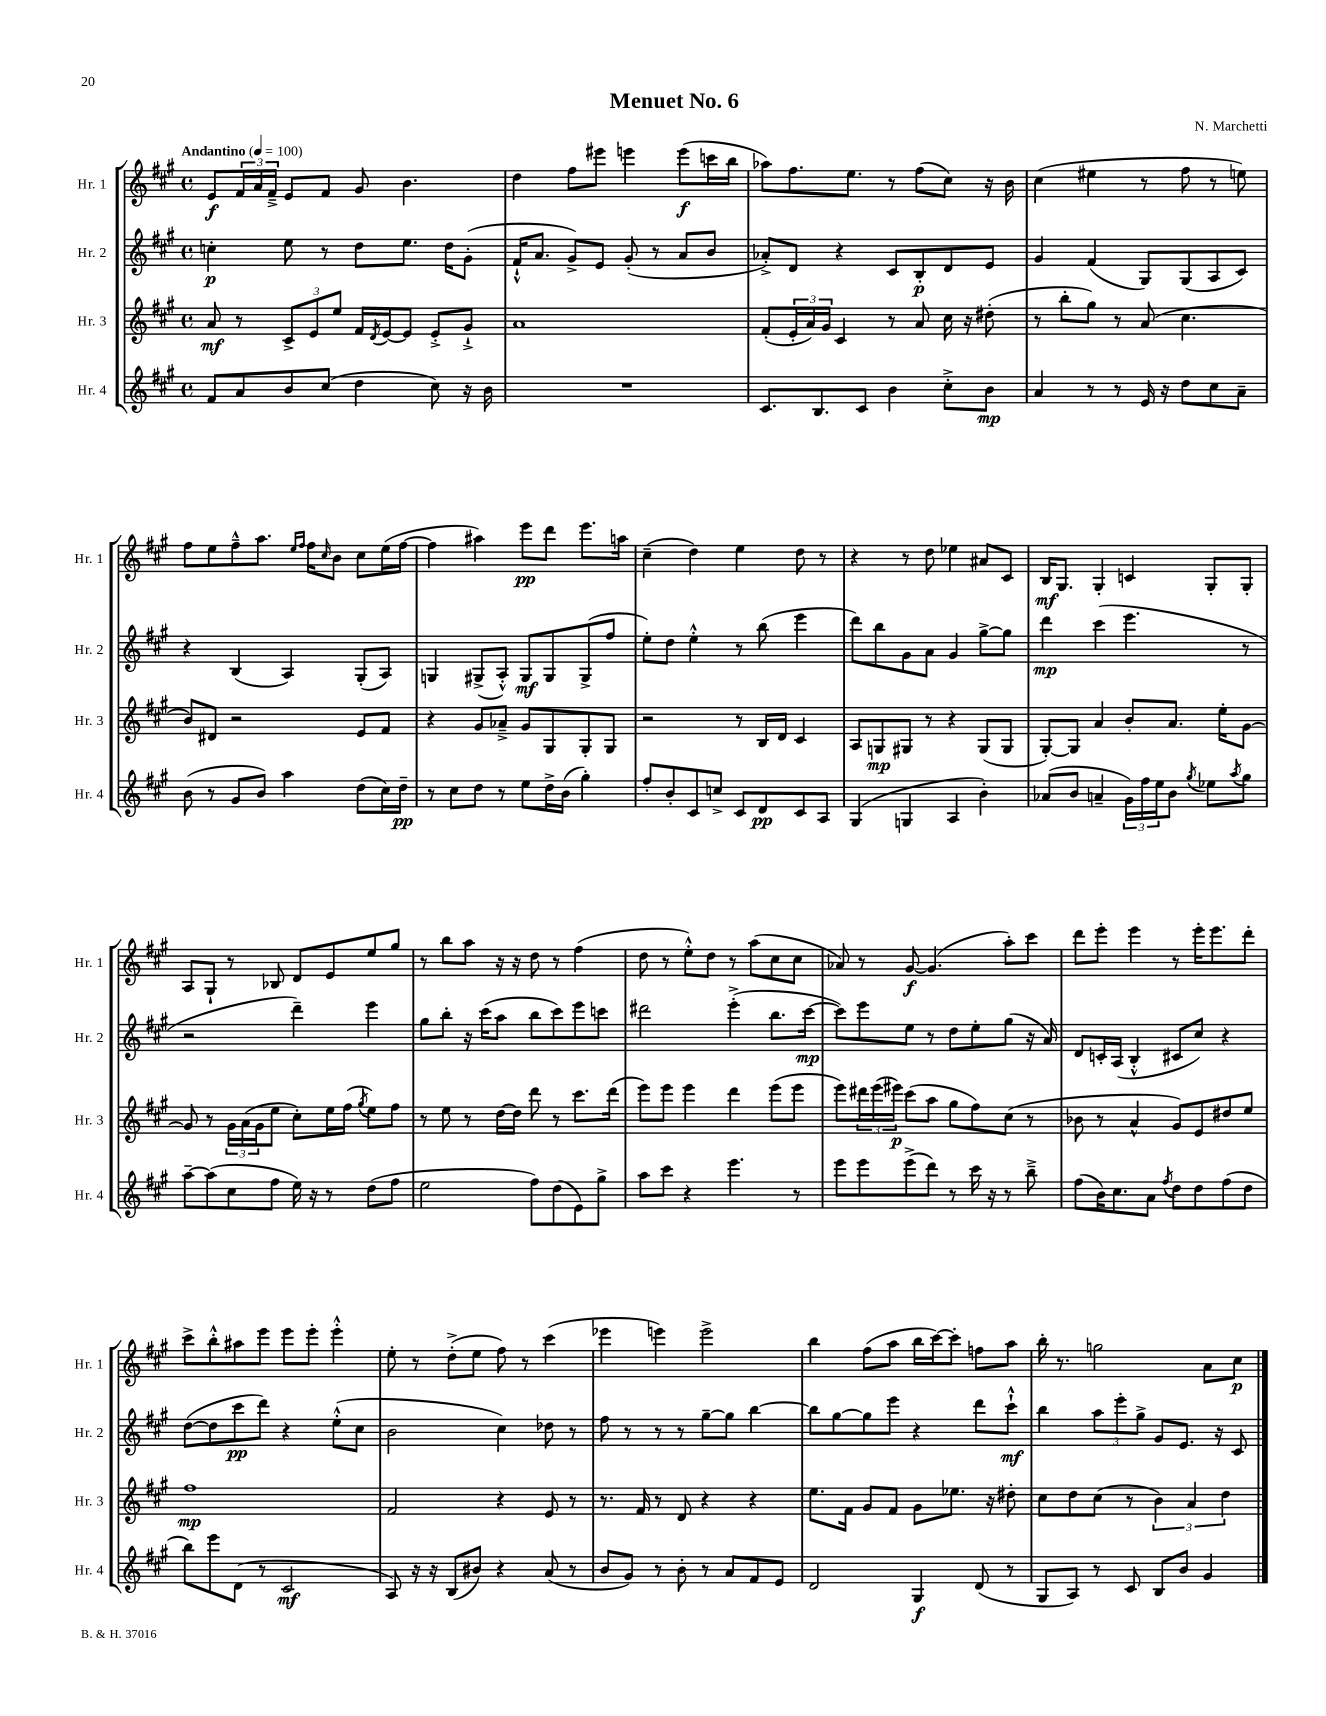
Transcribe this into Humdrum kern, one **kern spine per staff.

**kern	**dynam	**kern	**dynam	**kern	**dynam	**kern	**dynam
*part4	*part4	*part3	*part3	*part2	*part2	*part1	*part1
*staff4	*staff4	*staff3	*staff3	*staff2	*staff2	*staff1	*staff1
*I"Hr. 4	*	*I"Hr. 3	*	*I"Hr. 2	*	*I"Hr. 1	*
*I'Hr. 4	*	*I'Hr. 3	*	*I'Hr. 2	*	*I'Hr. 1	*
*clefG2	*	*clefG2	*	*clefG2	*	*clefG2	*
*k[f#c#g#]	*	*k[f#c#g#]	*	*k[f#c#g#]	*	*k[f#c#g#]	*
*M4/4	*	*M4/4	*	*M4/4	*	*M4/4	*
*met(c)	*	*met(c)	*	*met(c)	*	*met(c)	*
*MM100	*	*MM100	*	*MM100	*	*MM100	*
=1	=1	=1	=1	=1	=1	=1	=1
!	!	!	!	!	!	!LO:TX:a:B:t=Andantino	!
8f#/L	.	8a/	mf	4ccn'\	p	8e/L	f
8a/	.	8r	.	.	.	24f#/L	.
.	.	.	.	.	.	24a/	.
.	.	.	.	.	.	24f#~^/JJ	.
8b/	.	12c#^/L	.	8ee\	.	8e/L	.
.	.	12e/	.	.	.	.	.
(8cc#/J	.	.	.	8r	.	8f#/J	.
.	.	12ee/J	.	.	.	.	.
4dd\	.	16f#/LL	.	8dd\L	.	8g#/	.
.	.	8qd/	.	.	.	.	.
.	.	[16e/J	.	.	.	.	.
.	.	8e/J]	.	8.ee\J	.	4.b\	.
8cc#\)	.	8e'^/L	.	.	.	.	.
.	.	.	.	16dd\KL	.	.	.
16r	.	8g#`^/J	.	(8g#'\J	.	.	.
16b\	.	.	.	.	.	.	.
=2	=2	=2	=2	=2	=2	=2	=2
1r	.	1a	.	16f#`^^/KL	.	4dd\	.
.	.	.	.	8.a/J	.	.	.
.	.	.	.	8g#^/L)	.	8ff#\L	.
.	.	.	.	8e/J	.	8eee#X\J	.
.	.	.	.	(8g#'/	.	4eeen\	.
.	.	.	.	8r	.	.	.
.	.	.	.	8a/L	.	(8eee\L	f
.	.	.	.	8b/J	.	16cccn\L	.
.	.	.	.	.	.	16bb\JJ	.
=3	=3	=3	=3	=3	=3	=3	=3
8.c#/L	.	(8f#'/L	.	8a-X'^/L)	.	8aa-X\L)	.
.	.	24e'/L	.	8d/J	.	8.ff#\	.
.	.	24a/)	.	.	.	.	.
8.B/	.	.	.	.	.	.	.
.	.	24g#/JJ	.	.	.	.	.
.	.	4c#/	.	4r	.	.	.
.	.	.	.	.	.	8.ee\J	.
8c#/J	.	.	.	.	.	.	.
4b\	.	8r	.	8c#/L	.	8r	.
.	.	8a/	.	8B'/	p	(8ff#\L	.
8cc#'^\L	.	16cc#\	.	8d/	.	8cc#\J)	.
.	.	16r	.	.	.	.	.
8b\J	mp	(8dd#X'\	.	8e/J	.	16r	.
.	.	.	.	.	.	16b\	.
=4	=4	=4	=4	=4	=4	=4	=4
4a/	.	8r	.	4g#/	.	(4cc#\	.
.	.	8bb'\L	.	.	.	.	.
8r	.	8gg#\J)	.	(4f#/	.	4ee#X\	.
8r	.	8r	.	.	.	.	.
16e/	.	(8a/	.	8G#/L)	.	8r	.
16r	.	.	.	.	.	.	.
8dd\L	.	4.cc#\	.	(8G#/	.	8ff#\	.
8cc#\	.	.	.	8A/	.	8r	.
8a~\J	.	.	.	8c#/J)	.	8een\)	.
!!LO:LB:g=z
=5	=5	=5	=5	=5	=5	=5	=5
(8b\	.	8b/L)	.	4r	.	8ff#\L	.
8r	.	8d#X/J	.	.	.	8ee\	.
8g#/L	.	2r	.	(4B/	.	8ff#~^^\	.
8b/J)	.	.	.	.	.	8.aa\J	.
4aa\	.	.	.	4A/)	.	.	.
.	.	.	.	.	.	16qqee/LL	.
.	.	.	.	.	.	16qqff#/JJ	.
.	.	.	.	.	.	16ff#\KL	.
.	.	.	.	.	.	16qqcc#/	.
.	.	.	.	.	.	8b\J	.
(8dd\L	.	8e/L	.	(8G#'/L	.	8cc#\L	.
16cc#\L)	.	8f#/J	.	8A/J)	.	(16ee\L	.
16dd~\JJ	pp	.	.	.	.	[16ff#\JJ	.
=6	=6	=6	=6	=6	=6	=6	=6
8r	.	4r	.	4Gn/	.	4ff#\]	.
8cc#\L	.	.	.	.	.	.	.
8dd\J	.	8g#/L	.	(8G#X^/L	.	4aa#X\)	.
8r	.	8a-X~^/J	.	8A'^^/J)	.	.	.
8ee\L	.	8g#/L	.	8G#/L	mf	8eee\L	pp
16dd^\L	.	8G#/	.	8G#/	.	8ddd\J	.
(16b\JJ	.	.	.	.	.	.	.
4gg#'\)	.	8G#'/	.	(8G#^/	.	8.eee\L	.
.	.	8G#/J	.	8ff#/J	.	.	.
.	.	.	.	.	.	16aan\Jk	.
=7	=7	=7	=7	=7	=7	=7	=7
8ff#'/L	.	2r	.	8ee'\L)	.	(4cc#~\	.
8b'/	.	.	.	8dd\J	.	.	.
8c#/	.	.	.	4ee'^^\	.	4dd\)	.
8ccn^/J	.	.	.	.	.	.	.
8c#/L	.	8r	.	8r	.	4ee\	.
8d/	pp	16B/LL	.	(8bb\	.	.	.
.	.	16d/JJ	.	.	.	.	.
8c#/	.	4c#/	.	4eee\	.	8dd\	.
8A/J	.	.	.	.	.	8r	.
=8	=8	=8	=8	=8	=8	=8	=8
(4G#/	.	8A/L	.	8ddd\L)	.	4r	.
.	.	8Gn/	mp	8bb\	.	.	.
4Gn/	.	8G#X/J	.	8g#\	.	8r	.
.	.	8r	.	8a\J	.	8dd\	.
4A/	.	4r	.	4g#/	.	4ee-X\	.
4b'\)	.	(8G#/L	.	[8gg#^\L	.	8a#X/L	.
.	.	8G#/J	.	8gg#\J]	.	8c#/J	.
=9	=9	=9	=9	=9	=9	=9	=9
(8a-X/L	.	[8G#'/L)	.	4ddd\	mp	16B/KL	mf
.	.	.	.	.	.	8.G#/J	.
8b/J	.	8G#/J]	.	.	.	.	.
4an~/	.	4a/	.	(4ccc#\	.	4G#'/	.
24g#\LL)	.	8b'/L	.	4.eee\	.	4cn/	.
24ff#\	.	.	.	.	.	.	.
24ee\J	.	.	.	.	.	.	.
8b\J	.	8.a/J	.	.	.	.	.
8qgg#/	.	.	.	.	.	.	.
8ee-X\L	.	.	.	.	.	8G#'/L	.
.	.	16ee'\KL	.	.	.	.	.
8qaa/	.	.	.	.	.	.	.
8gg#\J	.	[8g#\J	.	8r	.	8G#'/J	.
!!LO:LB:g=z
=10	=10	=10	=10	=10	=10	=10	=10
[8aa~\L	.	8g#/]	.	2r	.	8A/L	.
(8aa\]	.	8r	.	.	.	8G#`/J	.
8cc#\	.	24g#\LL	.	.	.	8r	.
.	.	(24a\	.	.	.	.	.
.	.	24g#\J	.	.	.	.	.
8ff#\J	.	8ee\J	.	.	.	8B-X/	.
16ee\)	.	8cc#'\L)	.	4ddd~\)	.	8d/L	.
16r	.	.	.	.	.	.	.
8r	.	16ee\L	.	.	.	8e/	.
.	.	(16ff#\JJ	.	.	.	.	.
.	.	8qgg#/	.	.	.	.	.
(8dd\L	.	8ee\L)	.	4eee\	.	8ee/	.
8ff#\J	.	8ff#\J	.	.	.	8gg#/J	.
=11	=11	=11	=11	=11	=11	=11	=11
2ee\	.	8r	.	8gg#\L	.	8r	.
.	.	8ee\	.	8bb'\J	.	8bb\L	.
.	.	8r	.	16r	.	8aa\J	.
.	.	.	.	(16ccc#\KL	.	.	.
.	.	[16dd\LL	.	8aa\J	.	16r	.
.	.	16dd\JJ]	.	.	.	16r	.
8ff#\L)	.	8ddd\	.	8bb\L	.	8dd\	.
(8dd\	.	8r	.	8ccc#\)	.	8r	.
8e\)	.	8.ccc#\L	.	8eee\	.	(4ff#\	.
8gg#^\J	.	.	.	8cccn\J	.	.	.
.	.	(16ddd\Jk	.	.	.	.	.
=12	=12	=12	=12	=12	=12	=12	=12
8aa\L	.	8eee\L)	.	2ddd#X\	.	8dd\	.
8ccc#\J	.	8eee\J	.	.	.	8r	.
4r	.	4eee\	.	.	.	8ee'^^\L)	.
.	.	.	.	.	.	8dd\J	.
4.eee\	.	4ddd\	.	(4eee'^\	.	8r	.
.	.	.	.	.	.	(8aa\L	.
.	.	(8eee\L	.	8.bb\L	.	8cc#\	.
8r	.	8eee\J	.	.	.	8cc#\J	.
.	.	.	.	[16ccc#\Jk	mp	.	.
=13	=13	=13	=13	=13	=13	=13	=13
8eee\L	.	8eee\L)	.	8ccc#\L])	.	8a-X/)	.
8eee\	.	24ddd#X\L	.	8eee\	.	8r	.
.	.	(24eee\	.	.	.	.	.
.	.	24eee#X\JJ)	p	.	.	.	.
(8eee^\	.	(8ccc#\L	.	8ee\J	.	[8g#/	f
8ddd\J)	.	8aa\J	.	8r	.	(4.g#/]	.
8r	.	8gg#\L	.	8dd\L	.	.	.
16ccc#\	.	8ff#\)	.	8ee'\	.	.	.
16r	.	.	.	.	.	.	.
8r	.	(8cc#\J	.	(8gg#\J	.	8aa'\L)	.
8bb~^\	.	8r	.	16r	.	8ccc#\J	.
.	.	.	.	16a/)	.	.	.
=14	=14	=14	=14	=14	=14	=14	=14
(8ff#\L	.	8b-X\	.	8d/L	.	8ddd\L	.
16b\K)	.	8r	.	16cn'/L	.	8eee'\J	.
8.cc#\	.	.	.	(16A/JJ	.	.	.
.	.	4a^^/	.	4B'^^/	.	4eee\	.
8a\J	.	.	.	.	.	.	.
8qff#/	.	.	.	.	.	.	.
8dd\L	.	8g#/L)	.	8c#X/L	.	8r	.
8dd\	.	8e/	.	8cc#/J)	.	16eee'\KL	.
.	.	.	.	.	.	8.eee\	.
(8ff#\	.	8dd#X/	.	4r	.	.	.
8dd\J	.	8ee/J	.	.	.	8ddd'\J	.
!!LO:LB:g=z
=15	=15	=15	=15	=15	=15	=15	=15
8bb\L)	.	1ff#	mp	([8dd\L	.	8ccc#^\L	.
8eee\	.	.	.	8dd\]	.	8bb'^^\	.
(8d\J	.	.	.	8ccc#\	pp	8aa#X\	.
8r	.	.	.	8ddd\J)	.	8eee\J	.
2c#/	mf	.	.	4r	.	8eee\L	.
.	.	.	.	.	.	8eee'\J	.
.	.	.	.	(8ee'^^\L	.	4eee'^^\	.
.	.	.	.	8cc#\J	.	.	.
=16	=16	=16	=16	=16	=16	=16	=16
8A/)	.	2f#/	.	2b\	.	8ee'\	.
16r	.	.	.	.	.	8r	.
16r	.	.	.	.	.	.	.
(8B/L	.	.	.	.	.	(8dd'^\L	.
8b#X/J)	.	.	.	.	.	8ee\J	.
4r	.	4r	.	4cc#\)	.	8ff#\)	.
.	.	.	.	.	.	8r	.
(8a/	.	8e/	.	8dd-X\	.	(4ccc#\	.
8r	.	8r	.	8r	.	.	.
=17	=17	=17	=17	=17	=17	=17	=17
8b/L	.	8.r	.	8ff#\	.	4eee-X\	.
8g#/J)	.	.	.	8r	.	.	.
.	.	16f#/	.	.	.	.	.
8r	.	8r	.	8r	.	4eeen\)	.
8b'\	.	8d/	.	8r	.	.	.
8r	.	4r	.	[8gg#~\L	.	2eee^\	.
8a/L	.	.	.	8gg#\J]	.	.	.
8f#/	.	4r	.	[4bb\	.	.	.
8e/J	.	.	.	.	.	.	.
=18	=18	=18	=18	=18	=18	=18	=18
2d/	.	8.ee\L	.	8bb\L]	.	4bb\	.
.	.	.	.	[8gg#\	.	.	.
.	.	16f#\Jk	.	.	.	.	.
.	.	8g#/L	.	8gg#\]	.	(8ff#\L	.
.	.	8f#/J	.	8eee\J	.	8aa\J	.
4G#/	f	8g#\L	.	4r	.	16bb\LL	.
.	.	.	.	.	.	[16ccc#\J)	.
.	.	8.ee-X\J	.	.	.	8ccc#'\J]	.
(8d/	.	.	.	8ddd\L	.	8ffn\L	.
.	.	16r	.	.	.	.	.
8r	.	8dd#X'\	.	8ccc#`^^\J	mf	8aa\J	.
=19	=19	=19	=19	=19	=19	=19	=19
8G#/L	.	8cc#\L	.	4bb\	.	16bb'\	.
.	.	.	.	.	.	8.r	.
8A/J)	.	8dd\	.	.	.	.	.
8r	.	(8cc#\J	.	12aa\L	.	2ggn\	.
.	.	.	.	12eee'\	.	.	.
8c#/	.	8r	.	.	.	.	.
.	.	.	.	12gg#^\J	.	.	.
8B/L	.	6b\)	.	8g#/L	.	.	.
8b/J	.	.	.	8.e/J	.	.	.
.	.	6a/	.	.	.	.	.
4g#/	.	.	.	.	.	8a\L	.
.	.	.	.	16r	.	.	.
.	.	6dd\	.	.	.	.	.
.	.	.	.	8c#/	.	8cc#\J	p
==	==	==	==	==	==	==	==
*-	*-	*-	*-	*-	*-	*-	*-
